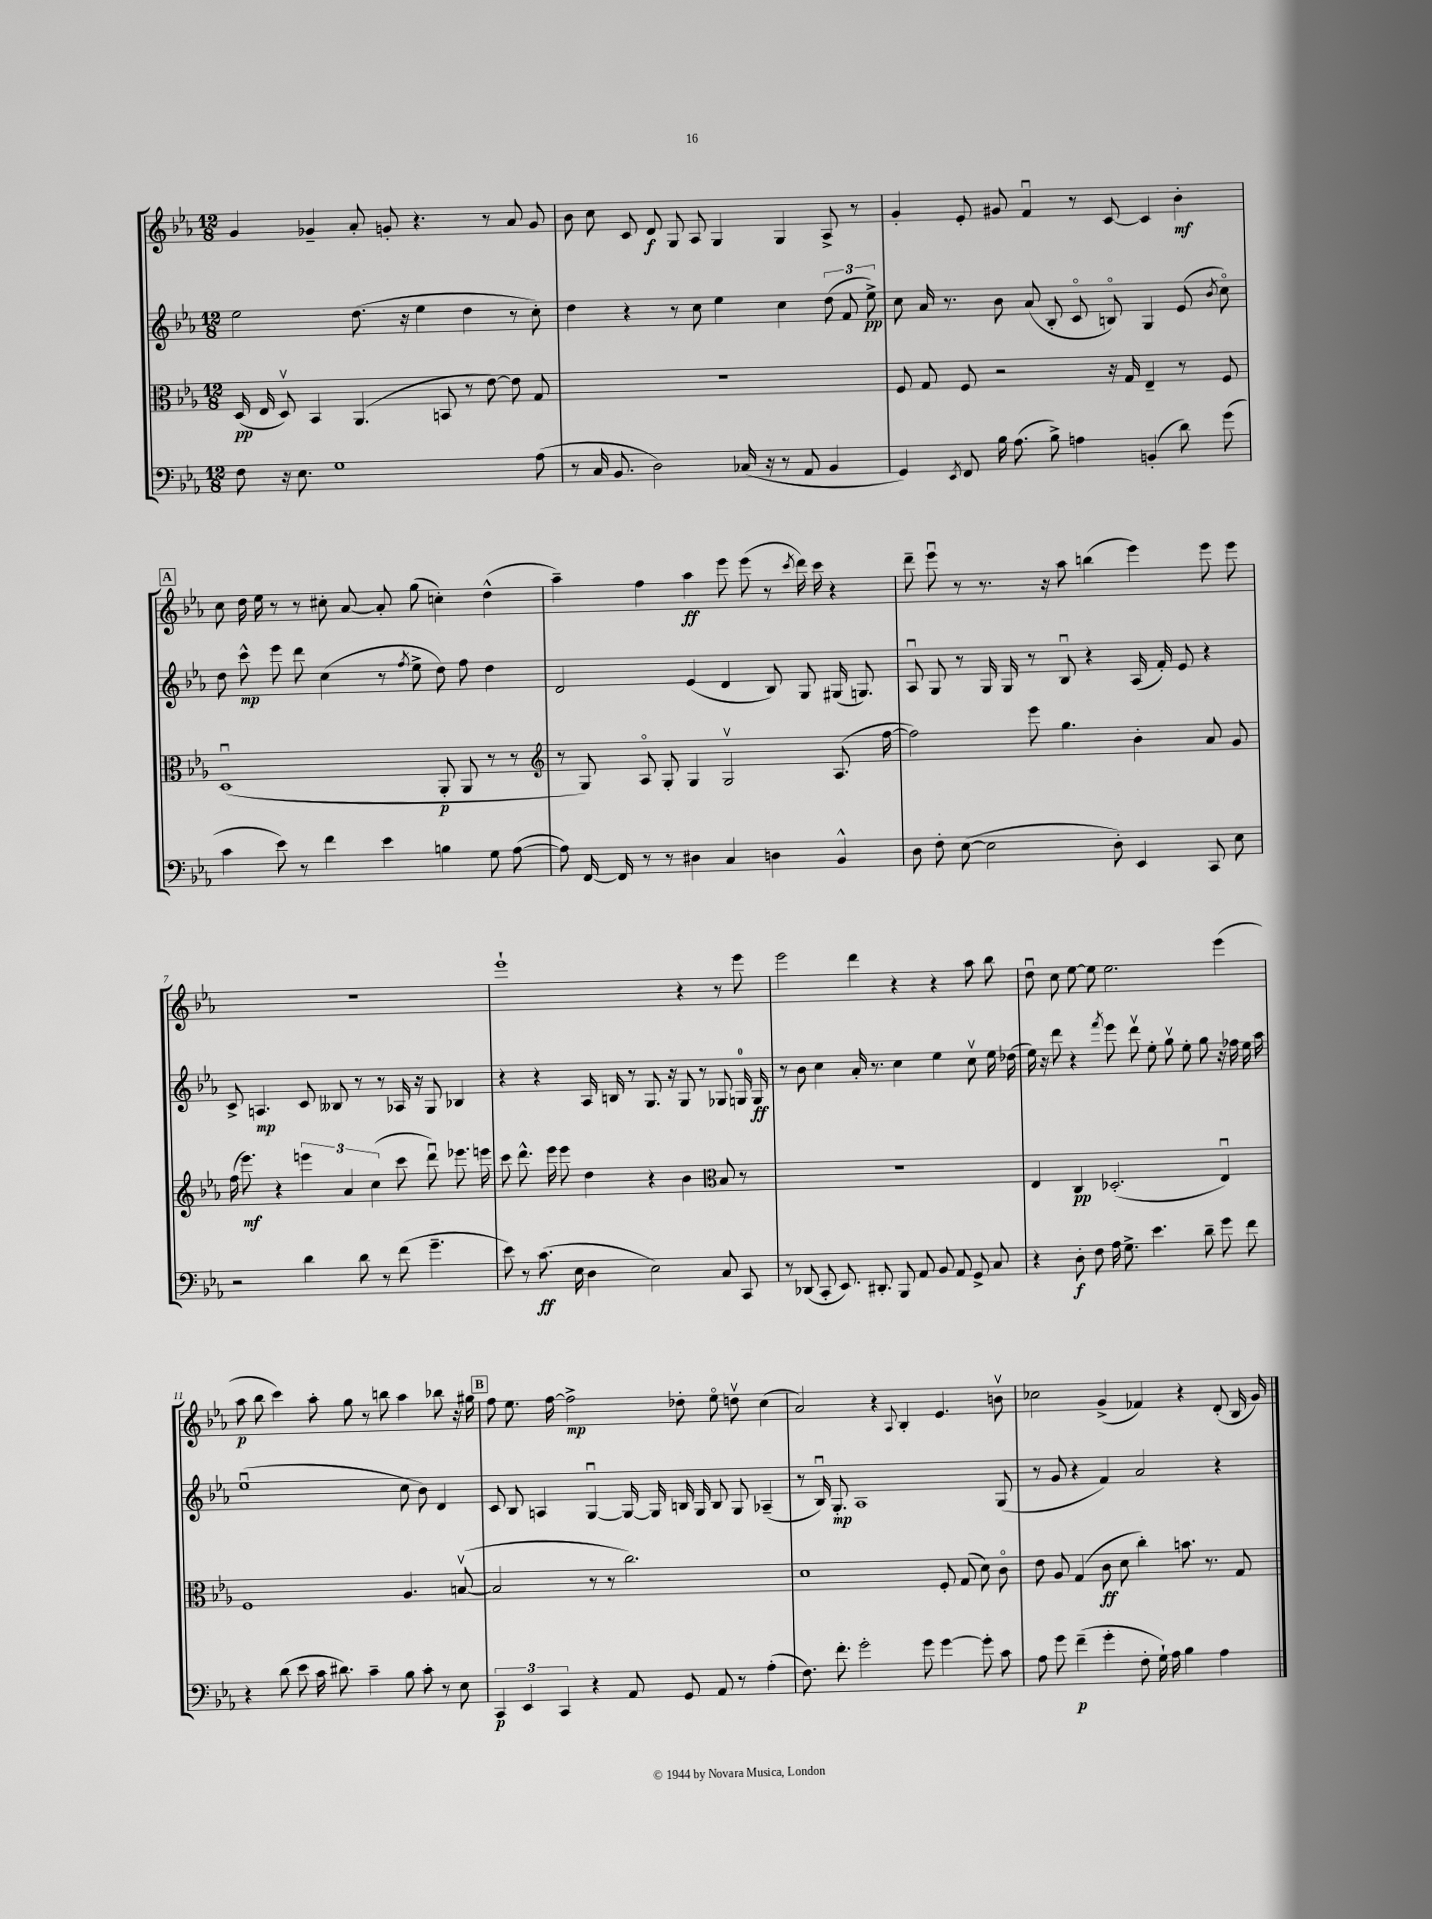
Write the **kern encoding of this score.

**kern	**dynam	**kern	**dynam	**kern	**dynam	**kern	**dynam
*part4	*part4	*part3	*part3	*part2	*part2	*part1	*part1
*staff4	*staff4	*staff3	*staff3	*staff2	*staff2	*staff1	*staff1
*clefF4	*	*clefC3	*	*clefG2	*	*clefG2	*
*k[b-e-a-]	*	*k[b-e-a-]	*	*k[b-e-a-]	*	*k[b-e-a-]	*
*M12/8	*	*M12/8	*	*M12/8	*	*M12/8	*
=1	=1	=1	=1	=1	=1	=1	=1
8F\	.	(16D/	pp	2ee-\	.	4g/	.
.	.	16E-/	.	.	.	.	.
16r	.	8Dv/)	.	.	.	.	.
8.E-\	.	.	.	.	.	.	.
.	.	4BB-/	.	.	.	4g-X~/	.
1G	.	.	.	.	.	.	.
.	.	(4.AA-/	.	(8.dd\	.	8a-'/	.
.	.	.	.	.	.	8gn'/	.
.	.	.	.	16r	.	.	.
.	.	.	.	4ee-\	.	4.r	.
.	.	8BBn/	.	.	.	.	.
.	.	8r	.	4dd\	.	.	.
.	.	[8e-\)	.	.	.	8r	.
.	.	8e-\]	.	8r	.	8a-/	.
(8A-\	.	8G/	.	8cc'\)	.	8g/	.
=2	=2	=2	=2	=2	=2	=2	=2
8r	.	1.r	.	4dd\	.	8b-\	.
16C/	.	.	.	.	.	8cc\	.
8.BB-/	.	.	.	.	.	.	.
.	.	.	.	4r	.	8c/	.
2D\)	.	.	.	.	.	8d/	f
.	.	.	.	8r	.	8G/	.
.	.	.	.	8cc\	.	8A-/	.
.	.	.	.	4ee-\	.	4G/	.
(16C-X/	.	.	.	.	.	.	.
16r	.	.	.	.	.	.	.
8r	.	.	.	4cc\	.	4G/	.
8AA-/	.	.	.	.	.	.	.
4BB-/	.	.	.	(12dd\	.	8A-^/	.
.	.	.	.	12f/	.	.	.
.	.	.	.	.	.	8r	.
.	.	.	.	12ee-^\)	pp	.	.
=3	=3	=3	=3	=3	=3	=3	=3
4GG/)	.	8F/	.	8cc\	.	4g'/	.
.	.	8G/	.	16a-/	.	.	.
.	.	.	.	8.r	.	.	.
8qEE-/	.	.	.	.	.	.	.
8FF/	.	8F/	.	.	.	8e-'/	.
16B-\	.	2r	.	8b-\	.	8g#X/	.
(8.A-\	.	.	.	.	.	.	.
.	.	.	.	(8a-/	.	4fu/	.
8B-^\)	.	.	.	8B-'/	.	.	.
4An\	.	.	.	8c/	.	8r	.
.	.	16r	.	8Bn/)	.	[8c/	.
.	.	16G/	.	.	.	.	.
(4BBn'/	.	4E-~/	.	4G/	.	4c/]	.
8d\)	.	8r	.	(8e-/	.	4b-'\	mf
.	.	.	.	8qb-/	.	.	.
(8g\	.	8F/	.	8cc\)	.	.	.
!!LO:LB:g=z
!!LO:REH:place=s1:t=A
=4	=4	=4	=4	=4	=4	=4	=4
4c\	.	(1Du	.	8dd\	.	8cc\	.
.	.	.	.	8ccc^^\	mp	16dd\	.
.	.	.	.	.	.	16ee-\	.
8e-\)	.	.	.	8eee-\	.	8r	.
8r	.	.	.	8ddd\	.	8r	.
4f\	.	.	.	(4cc\	.	8cc#X'\	.
.	.	.	.	.	.	[8a-/	.
4e-\	.	.	.	8r	.	8a-'/]	.
.	.	.	.	8qff/	.	.	.
.	.	.	.	8ee-^\	.	(8gg\	.
4Bn\	.	8AA-'/	p	8dd\)	.	4ccn'\)	.
.	.	8AA-/	.	8ff\	.	.	.
8G\	.	8r	.	4dd\	.	(4dd^^\	.
([8A-\	.	8r	.	.	.	.	.
=5	=5	=5	=5	=5	=5	=5	=5
*	*	*clefG2	*	*	*	*	*
8A-\])	.	8r	.	2d/	.	4aa-~\)	.
[16FF/	.	8G/)	.	.	.	.	.
16FF/]	.	.	.	.	.	.	.
8r	.	8A-/	.	.	.	4ff\	.
8r	.	8G'/	.	.	.	.	.
4D#X\	.	4G/	.	(4e-/	.	4aa-\	ff
4C/	.	2Gv/	.	4d/	.	8eee-\	.
.	.	.	.	.	.	(8eee-\	.
4Dn\	.	.	.	8B-/)	.	8r	.
.	.	.	.	.	.	8qccc/	.
.	.	.	.	8G/	.	16ddd\)	.
.	.	.	.	.	.	16ccc\	.
4BB-^^/	.	(8.A-/	.	(16G#X/	.	4r	.
.	.	.	.	8.Gn/)	.	.	.
.	.	[16ff\	.	.	.	.	.
=6	=6	=6	=6	=6	=6	=6	=6
8D\	.	2ff\])	.	8A-u/	.	8ddd~\	.
8F'\	.	.	.	8G/	.	8eee-u\	.
([8E-\	.	.	.	8r	.	8r	.
2E-\]	.	.	.	16G/	.	8.r	.
.	.	.	.	16G/	.	.	.
.	.	8eee-\	.	8r	.	.	.
.	.	.	.	.	.	16r	.
.	.	4.gg\	.	8B-u/	.	8aa-\	.
.	.	.	.	4r	.	(4bbn\	.
8D'\)	.	.	.	.	.	.	.
4EE-/	.	4b-'\	.	(16A-/	.	4eee-\)	.
.	.	.	.	16f'/)	.	.	.
.	.	.	.	8e-/	.	.	.
8CC/	.	8a-/	.	4r	.	8eee-\	.
8E-\	.	8g/	.	.	.	8eee-\	.
!!LO:LB:g=z
=7	=7	=7	=7	=7	=7	=7	=7
2r	.	(16ff\	.	8c^/	.	1.r	.
.	.	8.eee-\)	mf	.	.	.	.
.	.	.	.	4.An/	mp	.	.
.	.	4r	.	.	.	.	.
4d\	.	6eeen\	.	8c/	.	.	.
.	.	.	.	8B--X/	.	.	.
.	.	6a-/	.	.	.	.	.
8d\	.	.	.	8r	.	.	.
.	.	(6cc\	.	.	.	.	.
8r	.	.	.	8r	.	.	.
(8f\	.	8ccc\	.	16A-X/	.	.	.
.	.	.	.	16r	.	.	.
4.g~\	.	8dddu\)	.	8G/	.	.	.
.	.	8.eee-X\	.	4B-X/	.	.	.
.	.	16eeen\	.	.	.	.	.
=8	=8	=8	=8	=8	=8	=8	=8
8e-\)	.	8ccc\	.	4r	.	1eee-`	.
8r	.	8.ddd^^\	.	.	.	.	.
(8.c\	ff	.	.	4r	.	.	.
.	.	16eee-\	.	.	.	.	.
.	.	8eee-\	.	.	.	.	.
16E-\	.	.	.	.	.	.	.
4D\	.	4dd\	.	16A-/	.	.	.
.	.	.	.	16Bn/	.	.	.
.	.	.	.	8r	.	.	.
2E-\)	.	4r	.	8.G/	.	.	.
.	.	.	.	16r	.	.	.
.	.	4b-\	.	8G/	.	4r	.
.	.	.	.	8r	.	.	.
*	*	*clefC3	*	*	*	*	*
8C/	.	8B-/	.	8G-X/	.	8r	.
8CC/	.	8r	.	16Gn/	.	8eee-\	.
.	.	.	.	16G/	ff	.	.
=9	=9	=9	=9	=9	=9	=9	=9
8r	.	1.r	.	8r	.	2eee-\	.
(8DD-X/	.	.	.	8b-\	.	.	.
8CC'/	.	.	.	4cc\	.	.	.
8.EE-/)	.	.	.	.	.	.	.
.	.	.	.	16a-'/	.	4ddd\	.
8.DD#X'/	.	.	.	8.r	.	.	.
8BBB-/	.	.	.	4cc\	.	4r	.
8AA-/	.	.	.	.	.	.	.
8BB-/	.	.	.	4ee-\	.	4r	.
8AA-/	.	.	.	.	.	.	.
8GG^/	.	.	.	8ccv\	.	8aa-\	.
8C/	.	.	.	16ee-\	.	8bb-\	.
.	.	.	.	(16dd-X\	.	.	.
=10	=10	=10	=10	=10	=10	=10	=10
4r	.	4E-/	.	16ee-\)	.	8ddu\	.
.	.	.	.	16r	.	.	.
.	.	.	.	8ddd\	.	8cc\	.
8D'\	f	4C/	pp	4r	.	[8ee-\	.
8F\	.	.	.	.	.	8ee-\]	.
.	.	.	.	8qfff/	.	.	.
16A-\	.	(2.D-X'/	.	8eee-\	.	2.ee-\	.
8.G^\	.	.	.	.	.	.	.
.	.	.	.	8dddv\	.	.	.
4.e-\	.	.	.	8ee-'\	.	.	.
.	.	.	.	8ggv\	.	.	.
.	.	.	.	8ee-'\	.	.	.
8d~\	.	.	.	8gg\	.	.	.
8g\	.	4E-u/)	.	16r	.	(4eee-\	.
.	.	.	.	16ff-X\	.	.	.
8f\	.	.	.	16ee-\	.	.	.
.	.	.	.	16aa-\	.	.	.
!!LO:LB:g=z
=11	=11	=11	=11	=11	=11	=11	=11
4r	.	1F	.	(1ee-u	.	8aa-\	p
.	.	.	.	.	.	8bb-\	.
(8d\	.	.	.	.	.	4ccc\)	.
8e-\	.	.	.	.	.	.	.
16c\	.	.	.	.	.	8aa-'\	.
8.d#X\)	.	.	.	.	.	.	.
.	.	.	.	.	.	8gg\	.
4c~\	.	.	.	.	.	8r	.
.	.	.	.	.	.	8bbn\	.
8B-\	.	4.A-/	.	8cc\	.	4aa-\	.
8c'\	.	.	.	8b-\)	.	.	.
8r	.	.	.	4d/	.	8bb-X\	.
8E-\	.	([8Bnv/	.	.	.	16r	.
.	.	.	.	.	.	16gg#X\	.
!!LO:REH:place=s1:t=B
=12	=12	=12	=12	=12	=12	=12	=12
6CC/	p	2B/]	.	8c/	.	8ff\	.
.	.	.	.	8B-/	.	8.ee-\	.
6EE-/	.	.	.	.	.	.	.
.	.	.	.	4An/	.	.	.
.	.	.	.	.	.	[16ff\	.
6CC/	.	.	.	.	.	.	.
.	.	.	.	.	.	2ff^\]	mp
4r	.	8r	.	[4Gu/	.	.	.
.	.	8r	.	.	.	.	.
8AA-/	.	2.cc\)	.	16G/_	.	.	.
.	.	.	.	16G/]	.	.	.
8GG/	.	.	.	16Bn/	.	8dd-X'\	.
.	.	.	.	16G/	.	.	.
8AA-/	.	.	.	8B/	.	8ee-\	.
8r	.	.	.	8G/	.	8ddnv\	.
(4A-'\	.	.	.	(4A-X~/	.	(4cc\	.
=13	=13	=13	=13	=13	=13	=13	=13
8.F\)	.	1d	.	8r	.	2a-/)	.
.	.	.	.	16B-u/)	.	.	.
8.f'\	.	.	.	8.G'/	mp	.	.
2g'\	.	.	.	1A-	.	.	.
.	.	.	.	.	.	4r	.
.	.	.	.	.	.	8qqA-/	.
.	.	.	.	.	.	4B-'/	.
8g\	.	.	.	.	.	.	.
[4g\	.	8F'/	.	.	.	4.e-/	.
.	.	(8G/	.	.	.	.	.
8g'\]	.	8d\)	.	.	.	.	.
8c\	.	8c\	.	(8G/	.	8bnv\	.
=14	=14	=14	=14	=14	=14	=14	=14
8A-\	.	8e-\	.	8r	.	2cc-X\	.
8g\	.	8A-/	.	8g/	.	.	.
(4f~\	p	(4G/	.	4r	.	.	.
4g'\	.	8c\	ff	4f/)	.	(4g^/	.
.	.	8d\	.	.	.	.	.
8F'\	.	4cc'\)	.	2a-/	.	4f-X/)	.
16G`\)	.	.	.	.	.	.	.
16A-\	.	.	.	.	.	.	.
4B-\	.	8.bn\	.	.	.	4r	.
.	.	8.r	.	.	.	.	.
4A-\	.	.	.	4r	.	(8d'/	.
.	.	8G/	.	.	.	16B-/	.
.	.	.	.	.	.	16g/)	.
==	==	==	==	==	==	==	==
*-	*-	*-	*-	*-	*-	*-	*-
